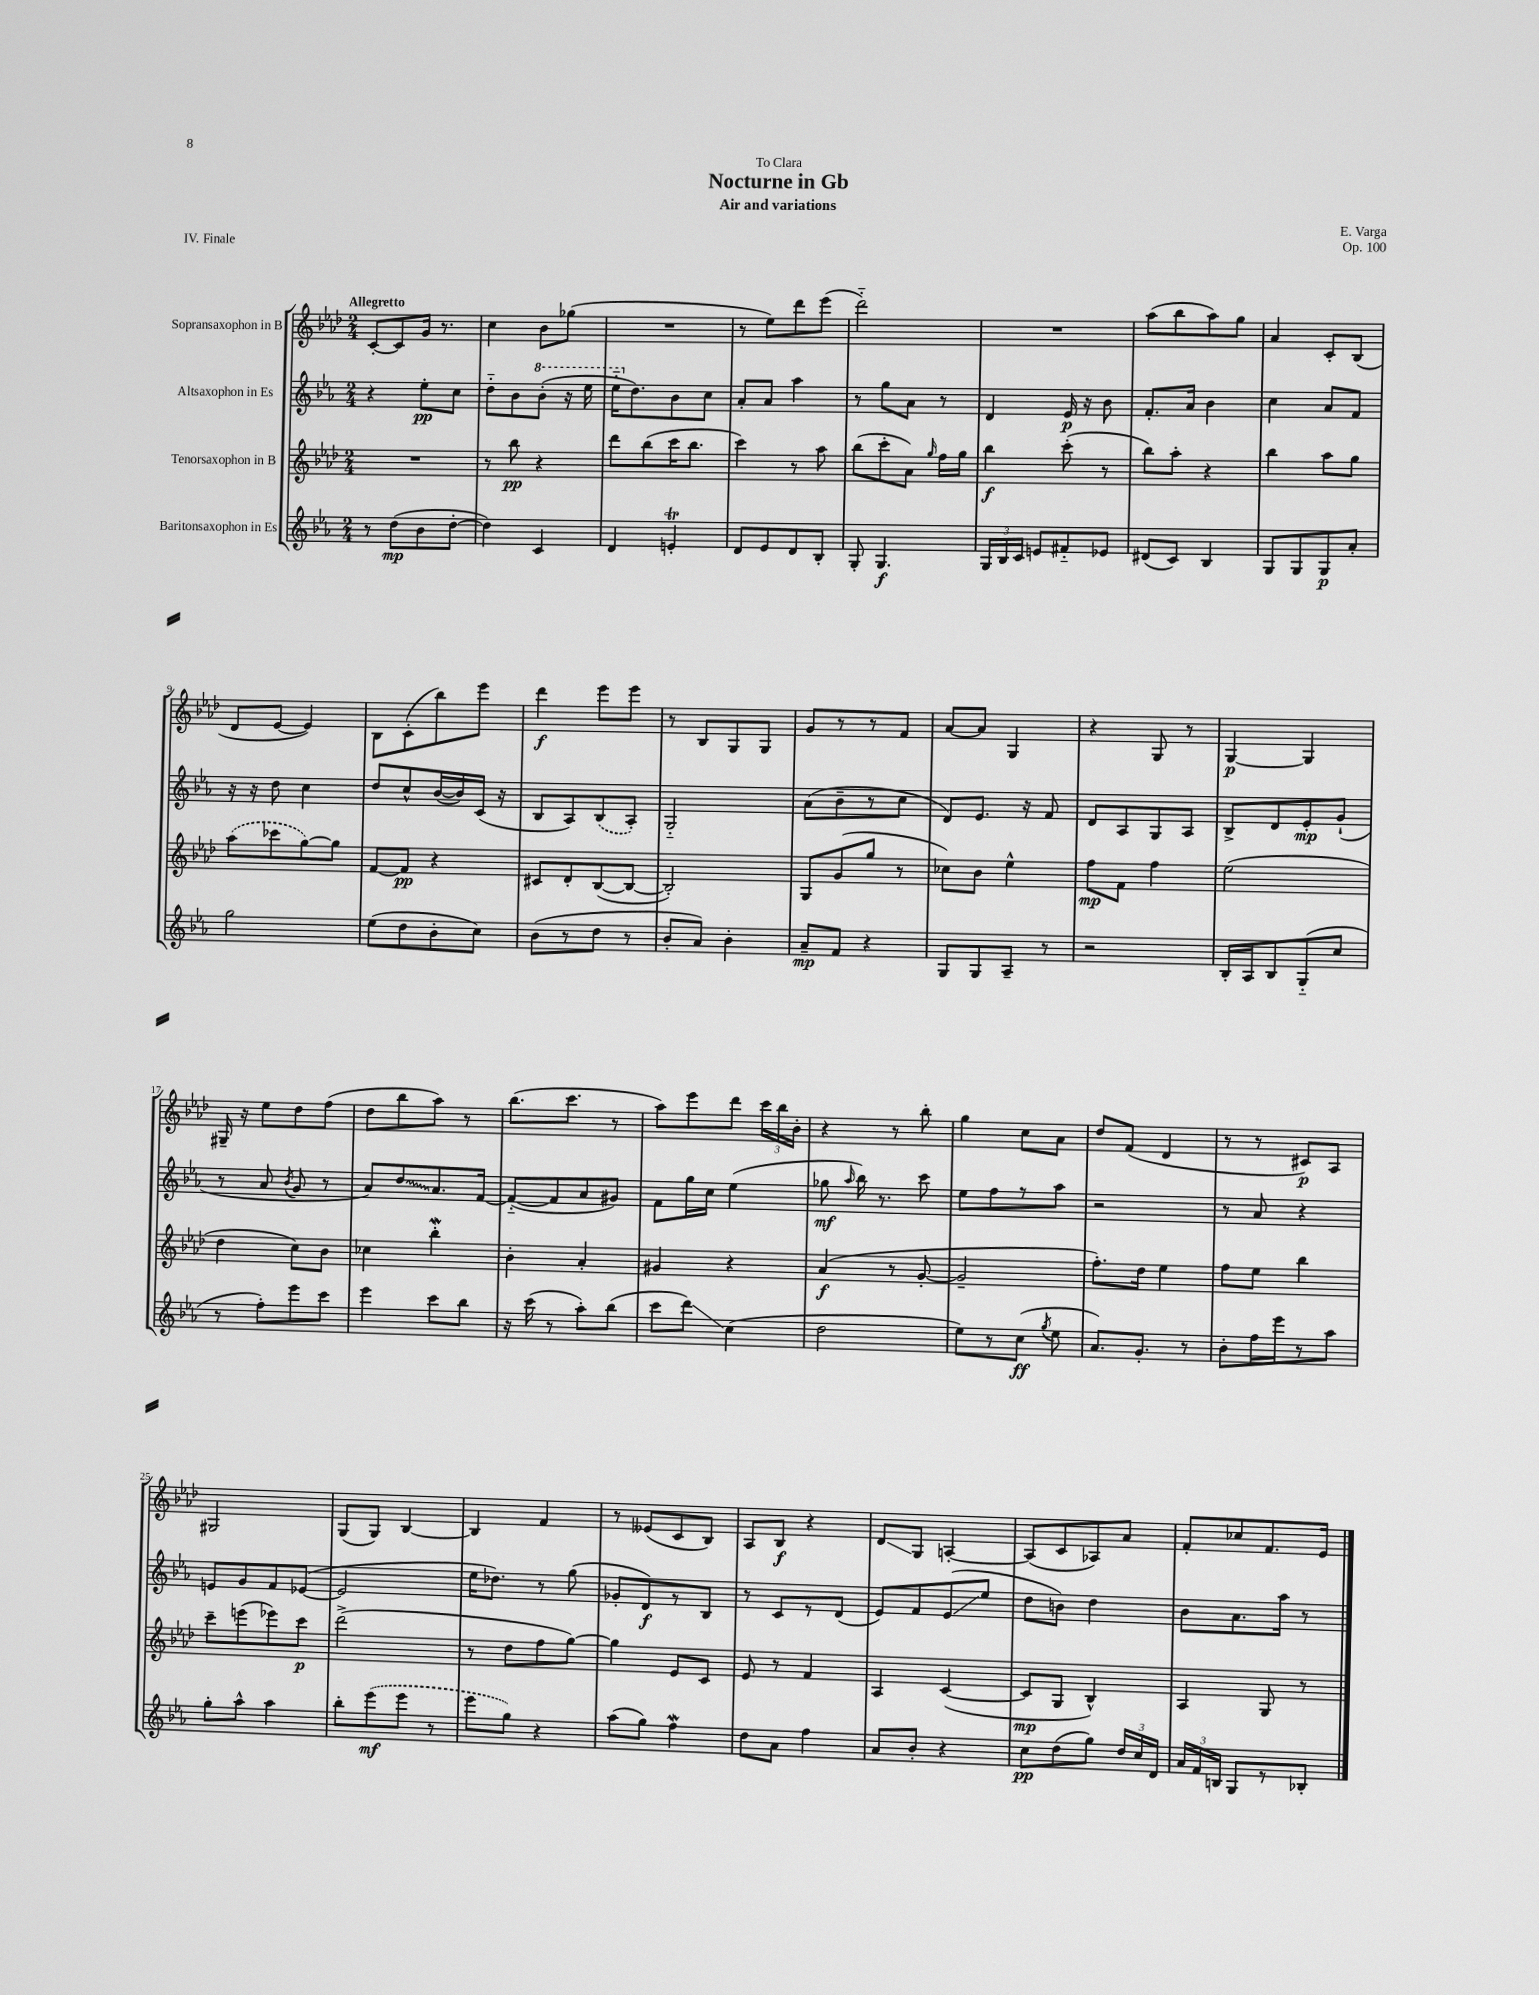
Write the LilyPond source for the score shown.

\header { title = "Nocturne in Gb" composer = "E. Varga" subtitle = "Air and variations" dedication = "To Clara" opus = "Op. 100" piece = "IV. Finale" }
<<
\new StaffGroup <<
\new Staff = "s0" \with { instrumentName = "Sopransaxophon in B" } {
    \clef treble \key aes \major \numericTimeSignature \time 2/4 \tempo "Allegretto"
    \autoBeamOff c'8[~-. c'8 g'16] r8. |
    c''4 bes'8[ ges''8]( |
    R2 |
    r8 ees''8[) des'''8 ees'''8]( |
    des'''2-_) |
    R2 |
    aes''8[( bes''8 aes''8) g''8] |
    aes'4 c'8[-. bes8]( |
    des'8[ ees'8]~ ees'4) |
    bes8[ c'8-.( bes''8) ees'''8] |
    des'''4\f ees'''8[ ees'''8] |
    r8 bes8[ g8 g8] |
    g'8[ r8 r8 f'8] |
    aes'8[~ aes'8] g4 |
    r4 g8 r8 |
    g4~\p g4 |
    gis16-- r16 ees''8[ des''8 f''8]( |
    des''8[ bes''8 aes''8]) r8 |
    bes''8.[( c'''8.] r8 |
    aes''8[) ees'''8 des'''8] \tuplet 3/2 { c'''16[ bes''16 bes'16]-. } |
    r4 r8 bes''8-. |
    g''4 c''8[ aes'8] |
    des''8[ f'8]( des'4 |
    r8 r8 cis'8[\p) aes8] |
    gis2 |
    g8[( g8]) bes4~ |
    bes4 f'4 |
    r8 eeses'8[( c'8 bes8]) |
    aes8[ bes8]\f r4 |
    des'8[\glissando g8] a4~-. |
    a8[( c'8 aes8) aes'8] |
    f'8[-. ces''8 f'8. ees'16] \bar "|." |
}
\new Staff = "s1" \with { instrumentName = "Altsaxophon in Es" } {
    \clef treble \key ees \major \numericTimeSignature \time 2/4
    \autoBeamOff r4 ees''8[-.\pp c''8] |
    d''8[-_ bes'8 \ottava #1 bes''8]-.( r16 ees'''16 |
    ees'''16[-_ \ottava #0 d''8.) bes'8 c''8] |
    aes'8[-. aes'8] aes''4 |
    r8 g''8[ aes'8] r8 |
    d'4 ees'16\p r16 bes'8 |
    f'8.[-. aes'16] bes'4 |
    c''4 aes'8[ f'8] |
    r16 r16 d''8 c''4 |
    d''8[ c''8-^ bes'16~( bes'16) c'16]( r16 |
    bes8[ aes8) \once \slurDashed bes8( aes8]-.) |
    g2-_ |
    aes'8[( bes'8-- r8 c''8] |
    d'8[) ees'8.] r16 f'8 |
    d'8[ aes8 g8 aes8] |
    bes8[-> d'8 ees'8-.\mp g'8]-!( |
    r8 aes'8 \acciaccatura { bes'8 } g'8 r8 |
    aes'8[) \once \override Glissando.style = #'zigzag d''8\glissando aes'8. f'16]~ |
    f'8[~-_( f'8 aes'8 gis'8]) |
    f'8[ g''16 c''16] ees''4( |
    ges''8\mf \grace { aes''16 } bes''16) r8. c'''8 |
    ees''8[ f''8 r8 aes''8] |
    r2 |
    r8 aes'8 r4 |
    e'8[ g'8 f'8 ees'8]~( |
    ees'2 |
    ees''16[ des''8.]) r8 g''8( |
    ges'8[-. d'8\f) r8 bes8] |
    r8 c'8[ r8 d'8]( |
    ees'8[) f'8 ees'8\glissando( ees''8] |
    d''8[ b'8]) d''4 |
    bes'8[ aes'8. aes''16] r8 \bar "|." |
}
\new Staff = "s2" \with { instrumentName = "Tenorsaxophon in B" } {
    \clef treble \key aes \major \numericTimeSignature \time 2/4
    \autoBeamOff R2 |
    r8 bes''8\pp r4 |
    des'''8[ bes''8( c'''16 bes''8.] |
    c'''4) r8 aes''8 |
    bes''8[( c'''8-. aes'8]) \grace { g''16 } f''16[ g''16] |
    bes''4\f c'''8-.( r8 |
    bes''8[) aes''8]-. r4 |
    bes''4 aes''8[ g''8] |
    \once \slurDashed aes''8[( ces'''8 g''8~) g''8] |
    f'8[~ f'8]\pp r4 |
    cis'8[ des'8-. bes8~( bes8]~ |
    bes2-.) |
    g8[ g'8( g''8] r8 |
    ces''8[) bes'8] ees''4-^ |
    f''8[\mp f'8] f''4 |
    ees''2( |
    des''4 c''8[) bes'8] |
    ces''4 bes''4-.\mordent |
    bes'4-. aes'4-. |
    gis'4 r4 |
    aes'4\f( r8 g'8~-. |
    g'2-- |
    f''8.[-.) des''16] ees''4 |
    f''8[ ees''8] bes''4 |
    c'''8[-- e'''8( ees'''8) c'''8]\p |
    des'''2->( |
    r8 des''8[ f''8 g''8]~) |
    g''4 ees'8[ c'8] |
    ees'8 r8 f'4 |
    aes4 c'4~( |
    c'8[\mp g8] bes4-^) |
    aes4 g8 r8 \bar "|." |
}
\new Staff = "s3" \with { instrumentName = "Baritonsaxophon in Es" } {
    \clef treble \key ees \major \numericTimeSignature \time 2/4
    \autoBeamOff r8 d''8[\mp( bes'8 d''8]~-. |
    d''4) c'4 |
    d'4 e'4-.\trill |
    d'8[ ees'8 d'8 bes8]-. |
    g8-. g4.\f |
    \tuplet 3/2 { g16[ bes16 c'16] } e'8[ fis'8-_ ees'8] |
    dis'8[( c'8]) bes4 |
    g8[ g8 g8\p aes'8]-. |
    g''2 |
    ees''8[( d''8 bes'8-. c''8]) |
    bes'8[( r8 d''8] r8 |
    bes'8[-. aes'8]) bes'4-. |
    aes'8[--\mp f'8] r4 |
    g8[ g8 aes8]-- r8 |
    r2 |
    bes16[-. aes16 bes8 g8-_( c''8] |
    r8 f''8[-.) ees'''8 c'''8] |
    ees'''4 c'''8[ bes''8] |
    r16 c'''16( r8 aes''8[-.) bes''8]( |
    c'''8[ d'''8]\glissando) c''4( |
    d''2 |
    ees''8[) r8 c''8]\ff( \acciaccatura { g''8 } ees''8 |
    aes'8.[) g'8.]-. r8 |
    bes'8[-. f''16 ees'''16 r8 aes''8] |
    g''8[-. aes''8]-^ aes''4 |
    bes''8[-. \once \slurDashed ees'''8\mf( ees'''8] r8 |
    ees'''8[ g''8]) r4 |
    aes''8[( g''8]) f''4\mordent |
    d''8[ aes'8] f''4 |
    aes'8[ bes'8]-. r4 |
    c''8[\pp d''8( g''8]) \tuplet 3/2 { d''16[ c''16 d'16] } |
    \tuplet 3/2 { aes'16[ f'16 b16] } g8[ r8 bes8]-. \bar "|." |
}
>>
>>
